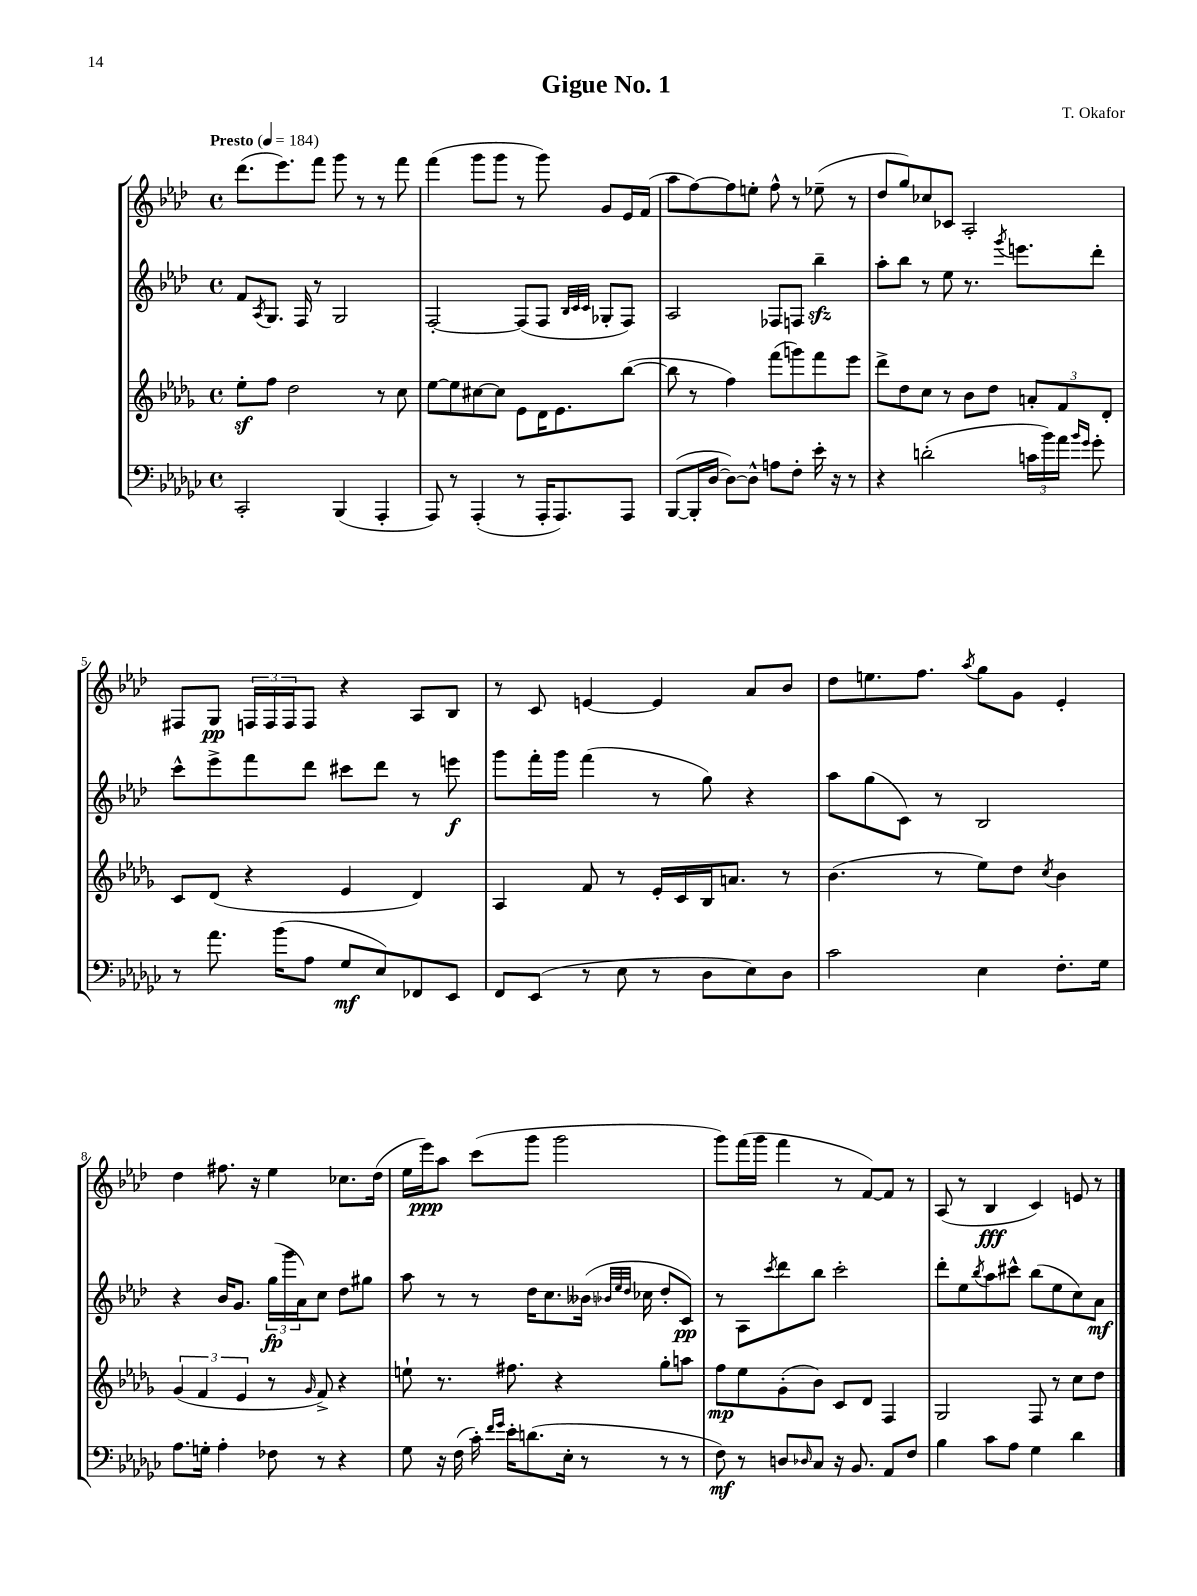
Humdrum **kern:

**kern	**dynam	**kern	**dynam	**kern	**dynam	**kern	**dynam
*part4	*part4	*part3	*part3	*part2	*part2	*part1	*part1
*staff4	*staff4	*staff3	*staff3	*staff2	*staff2	*staff1	*staff1
*clefF4	*	*clefG2	*	*clefG2	*	*clefG2	*
*k[b-e-a-d-g-c-]	*	*k[b-e-a-d-g-]	*	*k[b-e-a-d-]	*	*k[b-e-a-d-]	*
*M4/4	*	*M4/4	*	*M4/4	*	*M4/4	*
*met(c)	*	*met(c)	*	*met(c)	*	*met(c)	*
*MM184	*	*MM184	*	*MM184	*	*MM184	*
=1	=1	=1	=1	=1	=1	=1	=1
!	!	!	!	!	!	!LO:TX:a:B:t=Presto	!
2CC-'/	.	8ee-z'\L	.	8f/L	.	(8.ddd-\L	.
.	.	.	.	8qA-/	.	.	.
.	.	8ff\J	.	8.G/J	.	.	.
.	.	.	.	.	.	8.eee-\)	.
.	.	2dd-\	.	.	.	.	.
.	.	.	.	16F/	.	.	.
.	.	.	.	8r	.	8fff\J	.
(4BBB-/	.	.	.	2G/	.	8ggg\	.
.	.	.	.	.	.	8r	.
4AAA-'/	.	8r	.	.	.	8r	.
.	.	8cc\	.	.	.	8fff\	.
=2	=2	=2	=2	=2	=2	=2	=2
8AAA-/)	.	[8ee-\L	.	[2F'/	.	(4fff\	.
8r	.	8ee-\]	.	.	.	.	.
(4AAA-'/	.	[8cc#X\	.	.	.	8ggg\L	.
.	.	8cc#\J]	.	.	.	8ggg\J	.
8r	.	8e-\L	.	(8F/L]	.	8r	.
16AAA-'/KL	.	16d-\K	.	8F/J	.	8ggg\)	.
8.AAA-/)	.	8.e-\	.	.	.	.	.
.	.	.	.	32qqB-/LLL	.	.	.
.	.	.	.	32qqc/	.	.	.
.	.	.	.	32qqc/JJJ	.	.	.
.	.	.	.	8G-X'/L	.	8g/L	.
8AAA-/J	.	([8bb-\J	.	8F/J)	.	16e-/L	.
.	.	.	.	.	.	(16f/JJ	.
=3	=3	=3	=3	=3	=3	=3	=3
([8BBB-/L	.	8bb-\]	.	2A-/	.	8aa-\L	.
16BBB-'/L]	.	8r	.	.	.	[8ff\)	.
[16D-/JJ	.	.	.	.	.	.	.
8D-\L_)	.	4ff\)	.	.	.	8ff\]	.
8D-^^\J]	.	.	.	.	.	8een'\J	.
8An\L	.	(8fff\L	.	8F-X/L	.	8ff^^\	.
8F'\J	.	8gggn\)	.	8Fn/J	.	8r	.
16e-'\	.	8fff\	.	4bb-zz~\	.	(8ee-X~\	.
16r	.	.	.	.	.	.	.
8r	.	8eee-\J	.	.	.	8r	.
=4	=4	=4	=4	=4	=4	=4	=4
4r	.	8ddd-^\L	.	8aa-'\L	.	8dd-/L	.
.	.	8dd-\	.	8bb-\J	.	8gg/)	.
(2dn'\	.	8cc\J	.	8r	.	8cc-X/	.
.	.	8r	.	8ee-\	.	8c-X/J	.
.	.	8b-\L	.	8.r	.	2A-'/	.
.	.	8dd-\J	.	.	.	.	.
.	.	.	.	8qggg/	.	.	.
.	.	.	.	8.eeen\L	.	.	.
24cn\LL	.	12an'/L	.	.	.	.	.
24b-\)	.	.	.	.	.	.	.
24a-\JJ	.	12f/	.	.	.	.	.
16qqb-/LL	.	.	.	.	.	.	.
16qqg-/JJ	.	.	.	.	.	.	.
8g-'\	.	.	.	8ddd-'\J	.	.	.
.	.	12d-'/J	.	.	.	.	.
!!LO:LB:g=z
=5	=5	=5	=5	=5	=5	=5	=5
8r	.	8c/L	.	8ccc^^\L	.	8F#X/L	.
8.a-\	.	(8d-/J	.	8eee-^\	.	8G/J	pp
.	.	4r	.	8fff\	.	24Fn/LL	.
.	.	.	.	.	.	24F/	.
(16b-\KL	.	.	.	.	.	.	.
.	.	.	.	.	.	24F/J	.
8A-\J	.	.	.	8ddd-\J	.	8F/J	.
8G-/L	mf	4e-/	.	8ccc#X\L	.	4r	.
8E-/)	.	.	.	8ddd-\J	.	.	.
8FF-X/	.	4d-/)	.	8r	.	8A-/L	.
8EE-/J	.	.	.	8eeen\	f	8B-/J	.
=6	=6	=6	=6	=6	=6	=6	=6
8FF/L	.	4A-/	.	8ggg\L	.	8r	.
(8EE-/J	.	.	.	16fff'\L	.	8c/	.
.	.	.	.	16ggg\JJ	.	.	.
8r	.	8f/	.	(4fff\	.	[4en/	.
8E-\	.	8r	.	.	.	.	.
8r	.	16e-'/LL	.	8r	.	4e/]	.
.	.	16c/	.	.	.	.	.
8D-\L	.	16B-/J	.	8gg\)	.	.	.
.	.	8.an/J	.	.	.	.	.
8E-\)	.	.	.	4r	.	8a-/L	.
8D-\J	.	8r	.	.	.	8b-/J	.
=7	=7	=7	=7	=7	=7	=7	=7
2c-\	.	(4.b-\	.	8aa-\L	.	8dd-\L	.
.	.	.	.	(8gg\	.	8.een\	.
.	.	.	.	8c\J)	.	.	.
.	.	.	.	.	.	8.ff\J	.
.	.	8r	.	8r	.	.	.
.	.	.	.	.	.	8qaa-/	.
4E-\	.	8ee-\L)	.	2B-/	.	8gg\L	.
.	.	8dd-\J	.	.	.	8g\J	.
.	.	8qcc/	.	.	.	.	.
8.F'\L	.	4b-\	.	.	.	4e-'/	.
16G-\Jk	.	.	.	.	.	.	.
!!LO:LB:g=z
=8	=8	=8	=8	=8	=8	=8	=8
8.A-\L	.	(6g-/	.	4r	.	4dd-\	.
.	.	6f/	.	.	.	.	.
16Gn'\Jk	.	.	.	.	.	.	.
4A-'\	.	.	.	16b-/KL	.	8.ff#X\	.
.	.	.	.	8.g/J	.	.	.
.	.	6e-/	.	.	.	.	.
.	.	.	.	.	.	16r	.
8F-X\	.	8r	.	(24gg\LL	fp	4ee-\	.
.	.	.	.	24ggg\	.	.	.
.	.	.	.	24a-\J)	.	.	.
.	.	16qqg-/	.	.	.	.	.
8r	.	8f^/)	.	8cc\J	.	.	.
4r	.	4r	.	8dd-\L	.	8.cc-X\L	.
.	.	.	.	8gg#X\J	.	.	.
.	.	.	.	.	.	(16dd-\Jk	.
=9	=9	=9	=9	=9	=9	=9	=9
8G-\	.	8een`\	.	8aa-\	.	16ee-\LL	.
.	.	.	.	.	.	16eee-\J)	ppp
16r	.	8.r	.	8r	.	8aa-\J	.
(16F\	.	.	.	.	.	.	.
16c-'\)	.	.	.	8r	.	(8ccc\L	.
16qqf/LL	.	.	.	.	.	.	.
16qqg-/JJ	.	.	.	.	.	.	.
16e-'\KL	.	8.ff#X\	.	.	.	.	.
(8.dn\	.	.	.	16dd-\KL	.	8ggg\J	.
.	.	.	.	8.cc\	.	.	.
.	.	4r	.	.	.	2ggg\	.
16E-'\Jk	.	.	.	.	.	.	.
8r	.	.	.	(16b--X\Jk	.	.	.
.	.	.	.	32qqb-X/LLL	.	.	.
.	.	.	.	32qqee-/	.	.	.
.	.	.	.	32qqdd-/JJJ	.	.	.
.	.	.	.	16cc-X\	.	.	.
8r	.	8gg-'\L	.	8dd-'/L	.	.	.
8r	.	8aan\J	.	8c/J)	pp	.	.
=10	=10	=10	=10	=10	=10	=10	=10
8F\)	mf	8ff\L	mp	8r	.	8ggg\L)	.
8r	.	8ee-\	.	8A-\L	.	(16fff\L	.
.	.	.	.	.	.	16ggg\JJ	.
.	.	.	.	8qccc/	.	.	.
8Dn/L	.	(8g-'\	.	8ddd-\	.	4fff\	.
16qqD-X/	.	.	.	.	.	.	.
8C-/J	.	8b-\J)	.	8bb-\J	.	.	.
16r	.	8c/L	.	2ccc'\	.	8r	.
8.BB-/	.	.	.	.	.	.	.
.	.	8d-/J	.	.	.	[8f/L)	.
8AA-/L	.	4F/	.	.	.	8f/J]	.
8F/J	.	.	.	.	.	8r	.
=11	=11	=11	=11	=11	=11	=11	=11
4B-\	.	2G-/	.	8ddd-'\L	.	(8A-/	.
.	.	.	.	8ee-\	.	8r	.
.	.	.	.	8qbb-/	.	.	.
8c-\L	.	.	.	8aa-\	.	4B-/	fff
8A-\J	.	.	.	8ccc#X^^\J	.	.	.
4G-\	.	8F/	.	(8bb-\L	.	4c/)	.
.	.	8r	.	8ee-\	.	.	.
4d-\	.	8cc\L	.	8cc\)	.	8en/	.
.	.	8dd-\J	.	8a-\J	mf	8r	.
==	==	==	==	==	==	==	==
*-	*-	*-	*-	*-	*-	*-	*-
